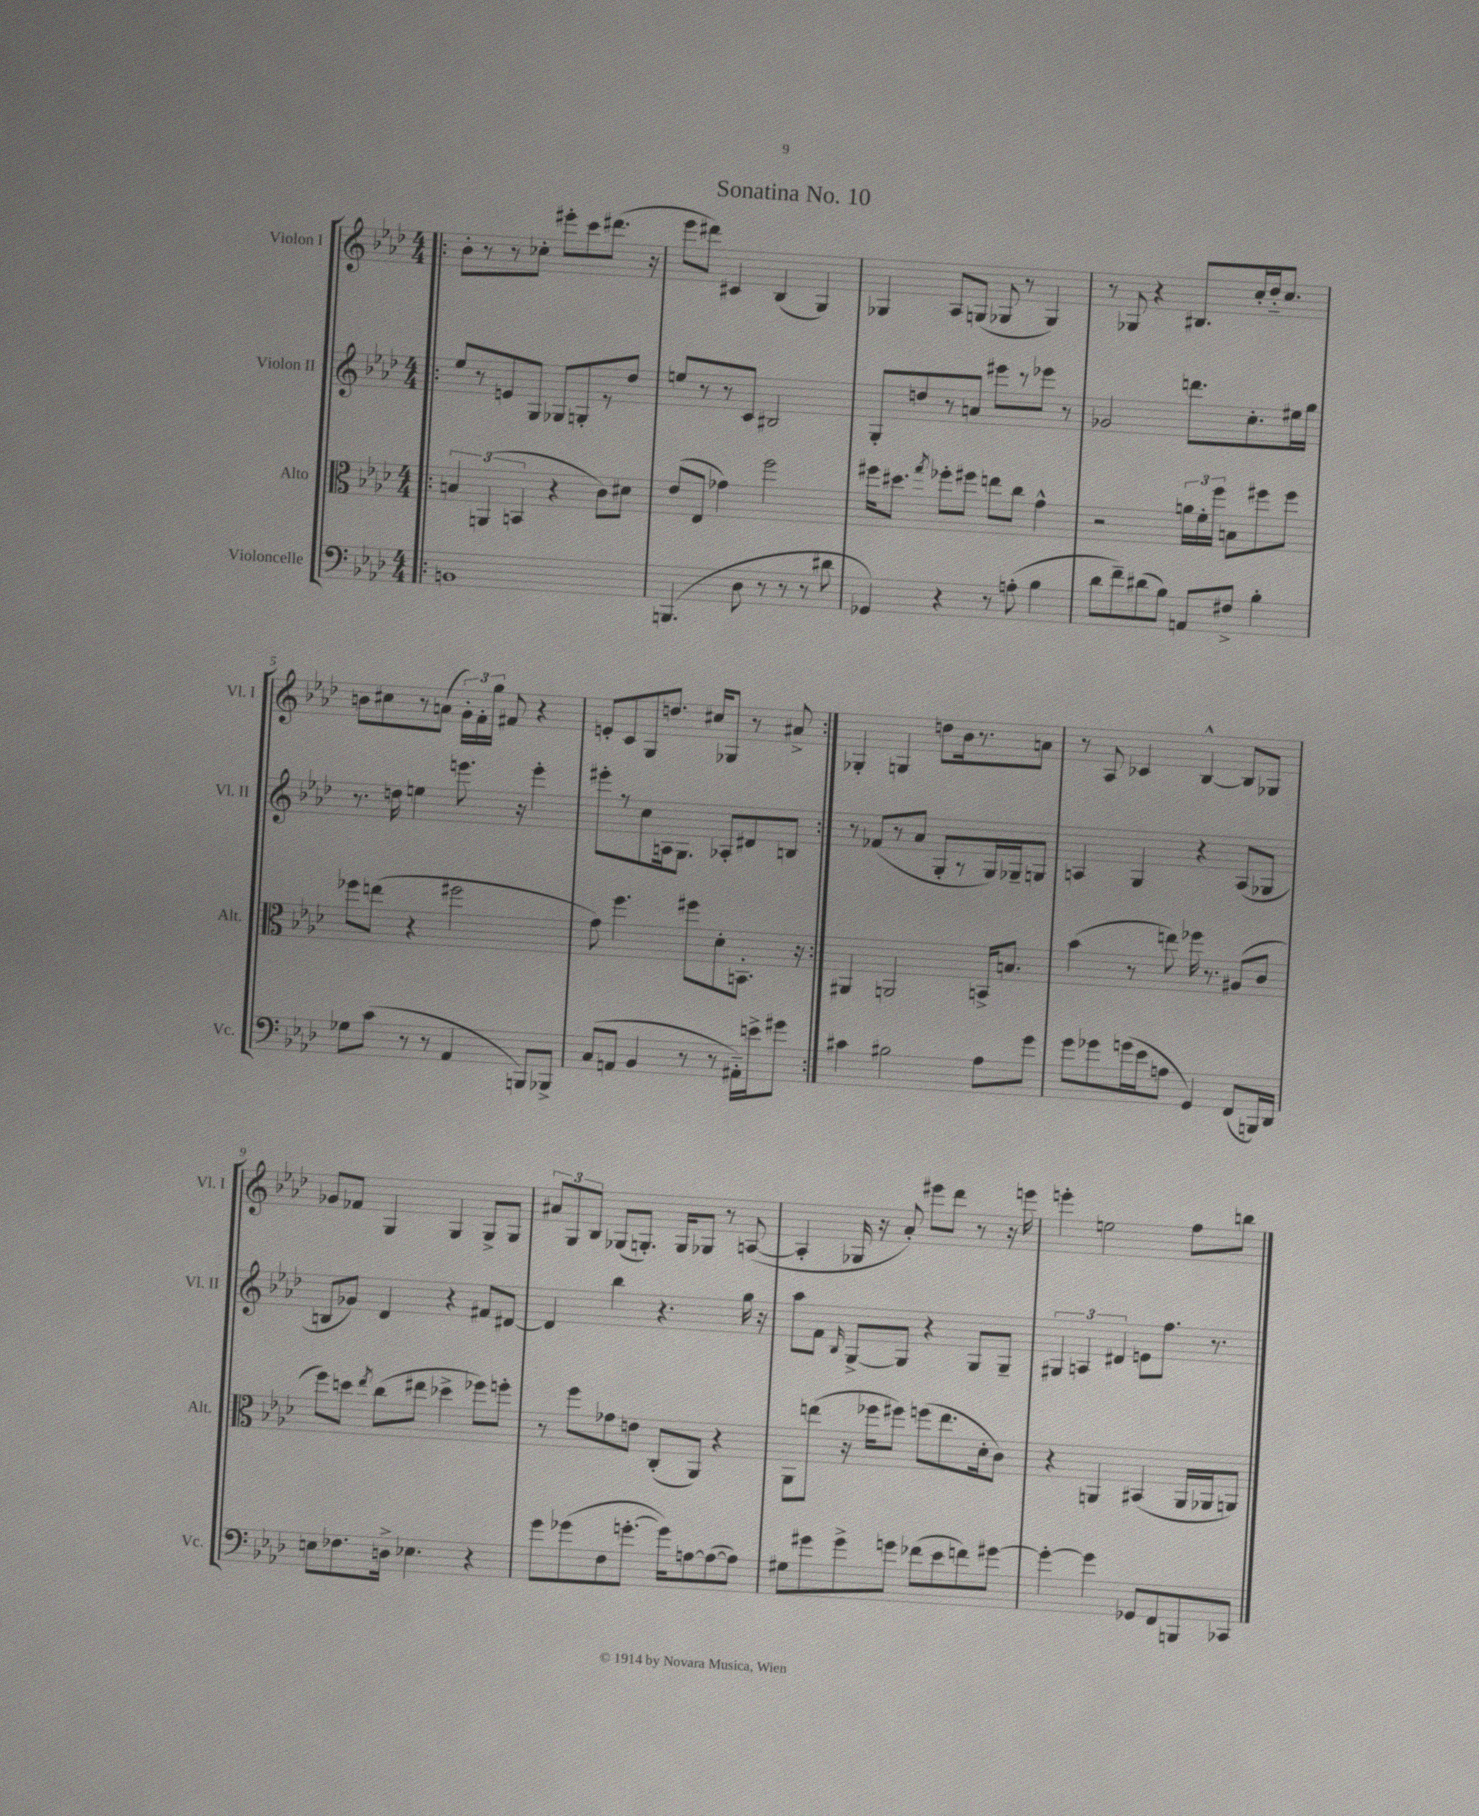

**kern	**kern	**kern	**kern
*staff4	*staff3	*staff2	*staff1
*clefF4	*clefC3	*clefG2	*clefG2
*k[b-e-a-d-]	*k[b-e-a-d-]	*k[b-e-a-d-]	*k[b-e-a-d-]
*M4/4	*M4/4	*M4/4	*M4/4
=!|:	=!|:	=!|:	=!|:
1BB	6B/	8ee-/L	8b-'\L
.	.	8r	8r
.	(6AA/	.	.
.	.	8e/	8r
.	6BB/	.	.
.	.	8G/J	8cc-'\J
.	4r	8G-/L	8eee#'\L
.	.	8G'/	8ccc\
.	8c\L)	8r	(8.ddd#\J
.	8d#\J	8dd-/J	.
.	.	.	16r
=	=	=	=
(4.BBB/	(8e-/L	8ee/L	8eee-\L
.	8E-/J	8r	8ddd#\J)
.	4g-\)	8r	4c#/
8D-\	.	8c/J	.
8r	2ff\	2B#/	(4B-/
8r	.	.	.
8r	.	.	4G/)
8d#\	.	.	.
=	=	=	=
4GG-/)	16ff#\LK	8G'/L	4G-/
.	8.dd#\J	.	.
.	.	8dd/	.
.	8qgg/	.	.
4r	8ff-'\L	8r	8A-/L
.	8ff#\J	8a/J	(8G/J
8r	8ee\L	8eee#\L	8G-/
(8A'\	8cc\J	8r	8r
4B-\	4g^^\	8eee-\J	4G-/)
.	.	8r	.
=	=	=	=
8d-\L	2r	2g-/	8r
8f~\)	.	.	8G-/
(8d#\	.	.	4r
8B-\J)	.	.	.
8AA/L	24a\LL	8.ddd\L	8.B#/L
.	24f'\	.	.
.	24ff\JJ	.	.
8F#^/J	8B\L	.	.
.	.	8.cc'\	16cc'/L
4B-'\	8ff#\	.	16dd-'~/J
.	.	.	8.cc/J
.	8ff#\J	16ee#\L	.
.	.	16gg\JJ	.
=	=	=	=
8G-\L	8ff-\L	8.r	8b\L
(8c\J	(8ee\J	.	8cc#\
.	.	16dd\	.
8r	4r	4ee\	8r
8r	.	.	(8a\J
4AA-/	2ff#\	8.eee\	24g'\LL)
.	.	.	24f'\
.	.	.	24gg\JJ
.	.	.	8f#/
.	.	16r	.
8BBB/L)	.	4eee'\	4r
8BBB-^/J	.	.	.
=	=	=	=
(8C/L	8g\)	8eee#'\L	8e'/L
8AA/J	4.ff\	8r	8c/
4BB-/	.	8cc\	8G/
.	.	16A\k	8.dd/J
.	.	8.G\J	.
8r	8ff#\L	.	.
.	.	.	16cc#/LK
8r	8d-'\	8A-'/L	8G-/J
16AA#'~\LL)	8.BB'\J	8d#/	8r
16e^\J	.	.	.
8g#\J	.	8B/J	8a#^/
.	16r	.	.
=:|!	=:|!	=:|!	=:|!
4c#\	4AA#/	8r	4G-'/
.	.	(8f-/L	.
2B#\	2AA/	8r	4G/
.	.	8a-/J	.
.	.	8G'/L	8dd\L
.	.	8r	16b-\k
.	.	.	8.r
8A-\L	16BB^/LK	16G/L)	.
.	8.B/J	16G-~/J	.
8g\J	.	8G/J	8a\J
=	=	=	=
8g\L	(4b-\	4A/	8r
8g-\	.	.	8A-/
(16g\L	8r	4G/	4c-/
16e-\J	.	.	.
8A\J	8ee\)	.	.
4GG/)	16ff-\	4r	[4B-^^/
.	8.r	.	.
(8FF/L	(8A#/L	(8A/L	8B-/]L
16BBB/L)	8c/J	8G-/J	8G-/J
16DD-/JJ	.	.	.
=	=	=	=
8E\L	8ff\L)	8B/L	8g-/L
8.F-\	8dd\J	8g-/J)	8f-/J
.	8qee-/	.	.
.	(8cc\L	4d-/	4G/
16D^\Jk	.	.	.
4.E-\	8ee#\J	.	.
.	4dd-^\	4r	4G/
4r	8ff-\L)	8f#/L	8G^/L
.	8ff'\J	[8d#/J	8G/J
=	=	=	=
8g\L	8r	4d#/]	12a#/L
.	.	.	12G/
(8g-\	8ff\L	.	.
.	.	.	12B-/J
8F\	8g-\	4bb-\	(8G-/L
[8.g'\J	8e\J	.	8.G'/J)
.	(8C'/L	4.r	.
16g\]LK)	.	.	16G/LK
[8A\	8AA-/J)	.	8G-/J
(8A\_	4r	.	8r
8A\]J)	.	16gg\	([8A/
.	.	16r	.
=	=	=	=
8G#\L	8AA-\L	8aa-\L	4A'/]
8g#\	(8ee\J	8f\J	.
.	.	16qqB-/	.
8g#^\	16r	[8G^/L	16G-/
.	16ff-\LK	.	16r
8g\J	8ff#\J)	8G/]J	8a-'/)
(8f-\L	(8ff\L	4r	8eee#\L
8e-\	8.ee\	.	8ddd-\J
8f\)	.	8G/L	8r
.	16d-'\k	.	.
[8g#\J	8c\J)	8G~/J	16r
.	.	.	16eee\
=	=	=	=
4g#'\_	4r	6G#/	4eee'\
.	.	6A/	.
4g#\]	4AA/	.	2ee\
.	.	6d#/	.
8GG-/L	(4BB#/	8e\L	.
8FF/	.	8.ff\J	.
8BBB/	16AA/LL	.	8ff\L
.	16AA-/J	8.r	.
8CC-/J	8AA/J)	.	8bb\J
==	==	==	==
*-	*-	*-	*-
